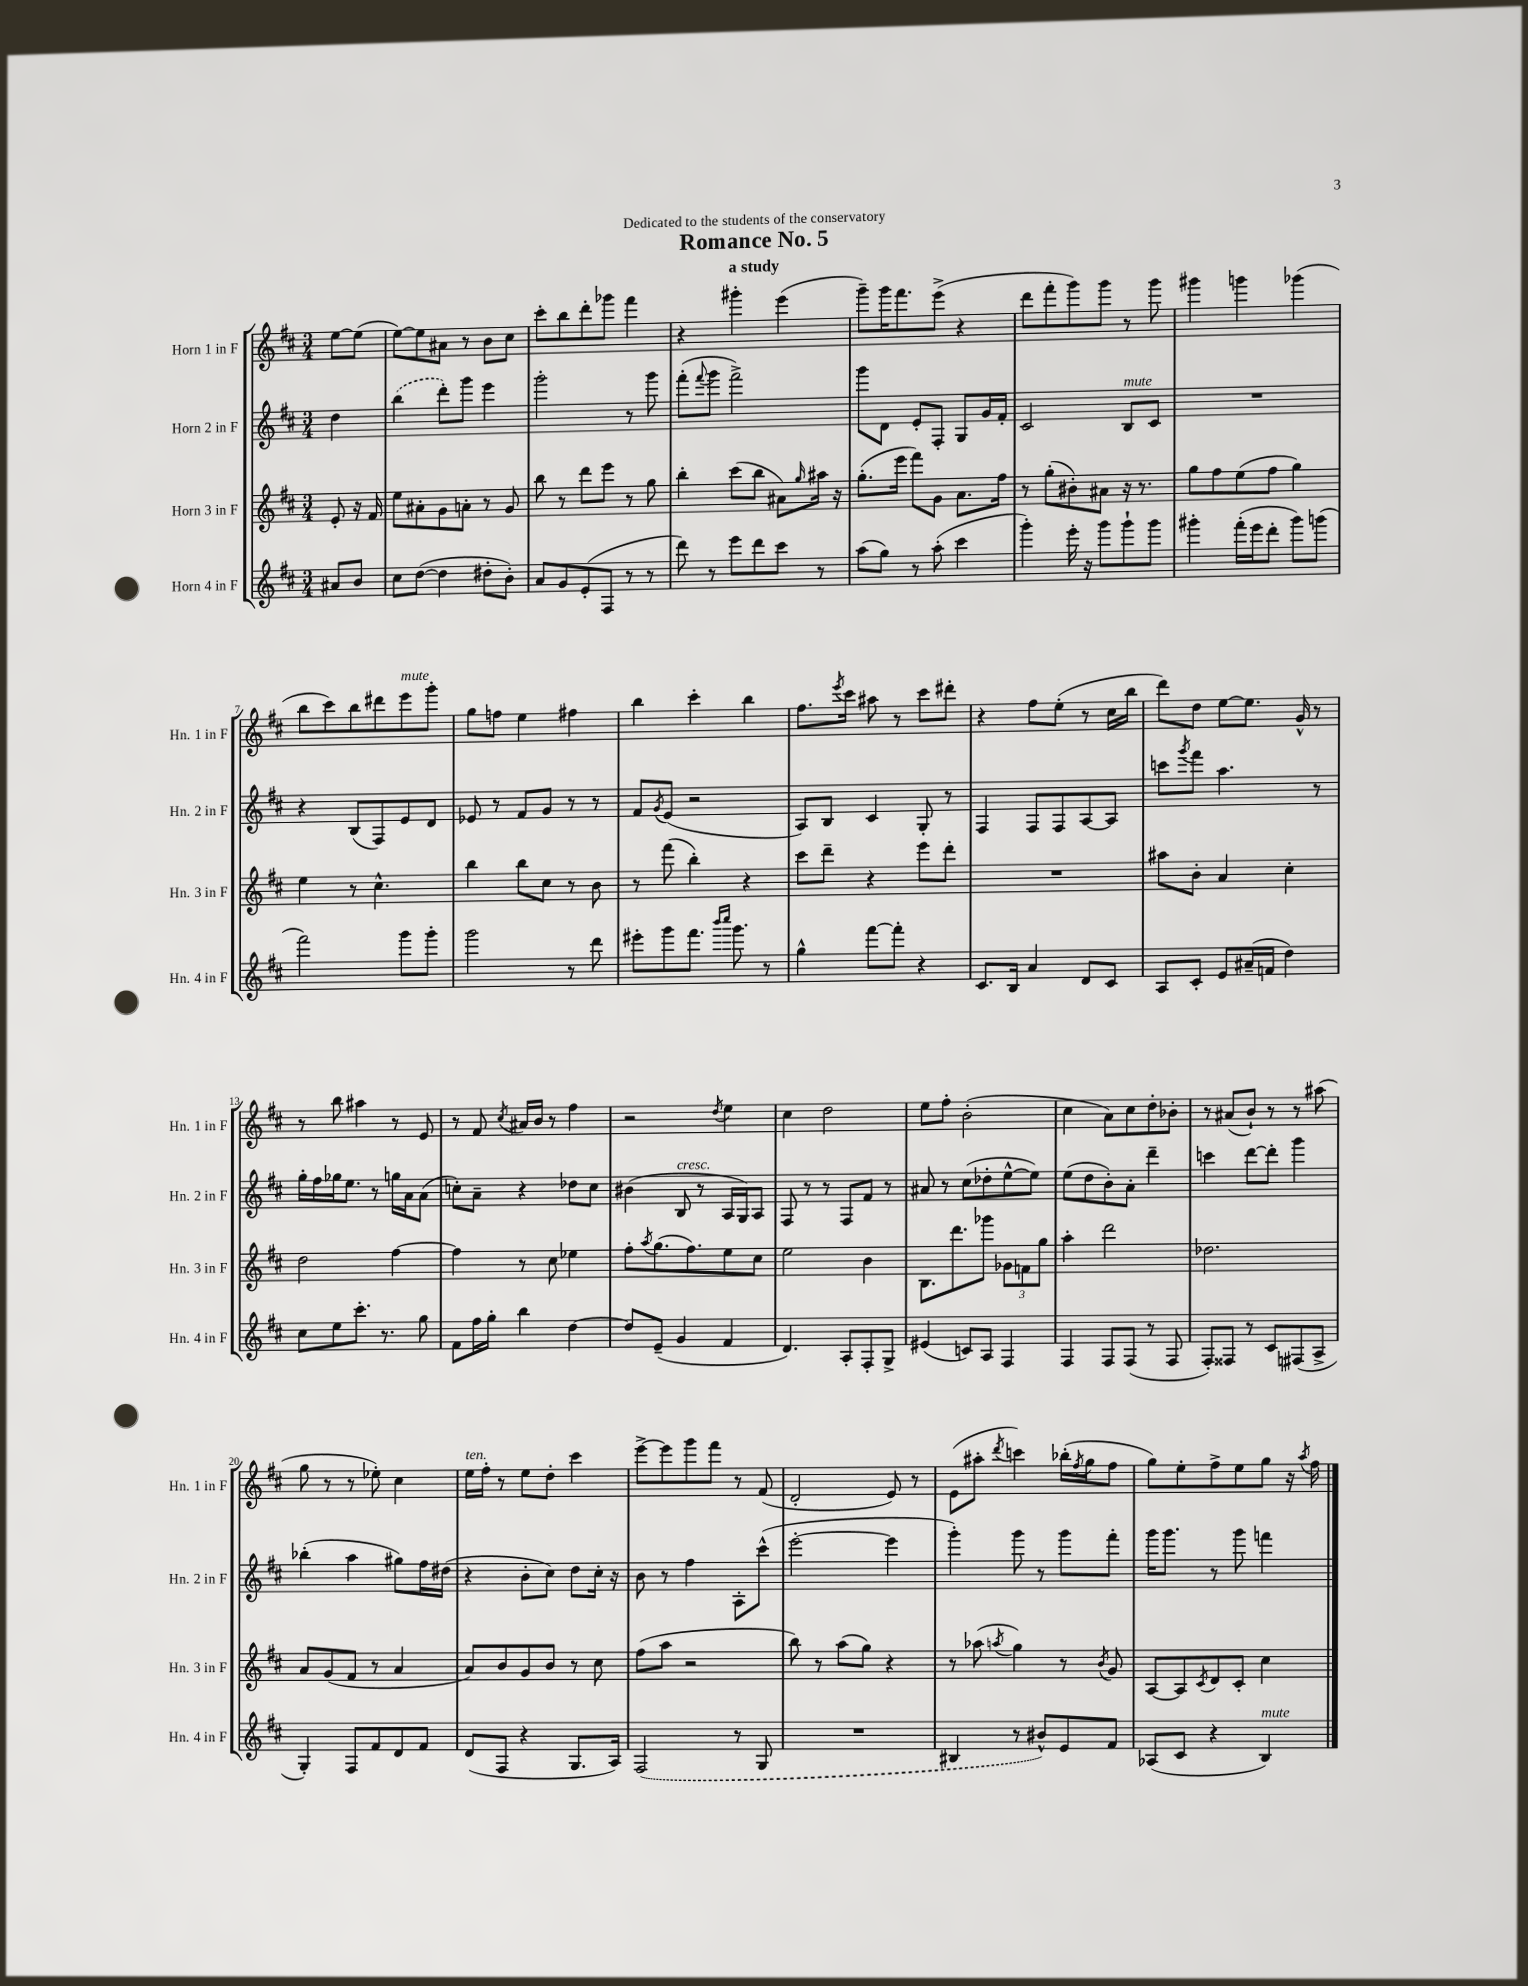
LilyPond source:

\header { title = "Romance No. 5" subtitle = "a study" dedication = "Dedicated to the students of the conservatory" }
<<
\new StaffGroup <<
\new Staff = "s0" \with { instrumentName = "Horn 1 in F" shortInstrumentName = "Hn. 1 in F" } {
    \clef treble \key d \major \numericTimeSignature \time 3/4 \partial 4
    e''8~ e''8( |
    e''8~) e''8 ais'8 r8 b'8 cis''8 |
    cis'''8-. b''8 d'''8-. ges'''8 fis'''4 |
    r4 gis'''4-. e'''4( |
    g'''8--) g'''16 fis'''8. e'''8->( r4 |
    d'''8 fis'''8-. g'''8) g'''8 r8 g'''8 |
    gis'''4 g'''4 ges'''4( |
    b''8 cis'''8) b''8 dis'''8 e'''8^\markup { \italic "mute" } g'''8-. |
    g''8 f''8 e''4 fis''4 |
    b''4 cis'''4-. b''4 |
    fis''8. \acciaccatura { e'''8 } cis'''16 ais''8 r8 cis'''8 dis'''8-. |
    r4 fis''8 e''8-.( r8 cis''16 b''16 |
    d'''8) d''8 e''8~ e''8. g'16-^ r8 |
    r8 b''8 ais''4 r8 e'8 |
    r8 fis'8 \acciaccatura { cis''8 } ais'16 b'16 r8 fis''4 |
    r2 \acciaccatura { d''8 } e''4 |
    cis''4 d''2 |
    e''8 fis''8-. b'2-.( |
    cis''4 a'8) cis''8 d''8-. bes'8-. |
    r8 ais'8( b'8-!) r8 r8 ais''8( |
    g''8 r8 r8 ees''8-.) cis''4 |
    e''16^\markup { \italic "ten." } fis''16-. r8 e''8 d''8-. cis'''4 |
    e'''8~-> e'''8 g'''8 fis'''8 r8 fis'8( |
    d'2-. e'8) r8 |
    e'8( ais''8-. \acciaccatura { d'''8 } c'''4) bes''16-.( \acciaccatura { fis''8 } g''16 fis''8 |
    g''8) e''8-. fis''8-> e''8 g''8 r16 \acciaccatura { a''8 } fis''16 \bar "|." |
}
\new Staff = "s1" \with { instrumentName = "Horn 2 in F" shortInstrumentName = "Hn. 2 in F" } {
    \clef treble \key d \major \numericTimeSignature \time 3/4 \partial 4
    d''4 |
    \once \slurDashed b''4( d'''8-.) g'''8 e'''4 |
    g'''2-. r8 g'''8 |
    fis'''8-.( \appoggiatura { fis'''8 } g'''8 fis'''2->) |
    g'''8 d'8 e'8-. fis8-. g8 g'16 fis'16-. |
    cis'2 b8^\markup { \italic "mute" } cis'8 |
    R2. |
    r4 b8( fis8) e'8 d'8 |
    ees'8 r8 fis'8 g'8 r8 r8 |
    fis'8 \acciaccatura { g'8 } e'8( r2 |
    a8) b8 cis'4 g8-. r8 |
    fis4 fis8 fis8 a8~ a8 |
    c'''8 \acciaccatura { g'''8 } fis'''8 a''4. r8 |
    g''16-. fis''16 ges''16 e''8. r8 g''16 a'16 a'8( |
    c''8-.) a'8-- r4 des''8 c''8 |
    bis'4( b8^\markup { \italic "cresc." } r8 a16 g16) a8 |
    fis8 r8 r8 fis8 fis'8 r8 |
    ais'8 r8 cis''8( des''8-. e''8~-^ e''8) |
    e''8( d''8 b'8-.) a'8-. d'''4-- |
    c'''4 d'''8~ d'''8-. g'''4 |
    bes''4-.( a''4 gis''8) fis''16 dis''16( |
    r4 b'8-. cis''8) d''8 cis''16-. r16 |
    b'8 r8 fis''4 a8-. cis'''8-^( |
    e'''2~-. e'''4 |
    g'''4-.) g'''8 r8 g'''8 fis'''8-. |
    g'''16 g'''8. r8 g'''8 f'''4 \bar "|." |
}
\new Staff = "s2" \with { instrumentName = "Horn 3 in F" shortInstrumentName = "Hn. 3 in F" } {
    \clef treble \key d \major \numericTimeSignature \time 3/4 \partial 4
    e'8-. r16 fis'16 |
    e''8 ais'8-. g'8 a'8-. r8 g'8 |
    b''8 r8 d'''8 e'''8 r8 g''8 |
    b''4-. cis'''8( b''8 ais'8) \grace { g''16 } ais''16 r16 |
    g''8.-.( e'''16 fis'''8) g'8 a'8. fis''16 |
    r8 g''8-.( bis'8-.) ais'8 r16 r8. |
    g''8 fis''8 e''8( fis''8 g''4) |
    e''4 r8 cis''4.-^ |
    b''4 b''8 cis''8 r8 b'8 |
    r8 fis'''8( b''4-.) r4 |
    cis'''8 d'''8-- r4 e'''8 d'''8-. |
    R2. |
    ais''8 b'8-. a'4 cis''4-. |
    d''2 fis''4~ |
    fis''4 r8 cis''8 ees''4 |
    fis''8-. \acciaccatura { a''8 } g''8.( fis''8.) e''8 cis''8 |
    e''2 b'4 |
    b8. d'''8. ges'''8 \tuplet 3/2 { ges'8 f'8 g''8 } |
    a''4-. d'''2 |
    des''2. |
    a'8 g'8( fis'8 r8 a'4 |
    a'8) b'8 g'8 b'8 r8 cis''8 |
    fis''8( a''8 r2 |
    b''8) r8 a''8( g''8) r4 |
    r8 aes''8( \acciaccatura { a''8 } g''4) r8 \acciaccatura { b'8 } g'8 |
    a8~ a8 \acciaccatura { cis'8 } d'8 cis'8-. cis''4 \bar "|." |
}
\new Staff = "s3" \with { instrumentName = "Horn 4 in F" shortInstrumentName = "Hn. 4 in F" } {
    \clef treble \key d \major \numericTimeSignature \time 3/4 \partial 4
    ais'8 b'8 |
    cis''8 d''8~( d''4 dis''8-. b'8-.) |
    a'8 g'8 e'8-.( fis8 r8 r8 |
    d'''8) r8 e'''8 d'''8 cis'''8 r8 |
    a''8( g''8) r8 a''8-.( cis'''4 |
    g'''4-.) e'''16-. r16 g'''8 g'''8-! g'''8 |
    gis'''4-. fis'''16-.( e'''16 d'''8-. gis'''8) g'''8( |
    fis'''2) g'''8 g'''8-. |
    g'''2 r8 d'''8 |
    eis'''8-. g'''8 fis'''8. \grace { b'''16 cis''''16 } g'''8. r8 |
    g''4-^ fis'''8~ fis'''8-. r4 |
    cis'8. b16 a'4 d'8 cis'8 |
    a8 cis'8-. e'8 ais'16--( f'16 d''4) |
    cis''8 e''8 cis'''8.-. r8. g''8 |
    fis'8 fis''16 g''16-. b''4 d''4~ |
    d''8 e'8--( g'4 fis'4 |
    d'4.) a8-. fis8-. g8-> |
    eis'4( c'8) a8 fis4 |
    fis4 fis8 fis8( r8 fis8 |
    fis8-.) fisis8 r8 cis'8 fis8( a8-> |
    g4-.) fis8 fis'8 d'8 fis'8 |
    d'8( fis8 r4 g8. a16) |
    \once \slurDashed fis2( r8 g8 |
    R2. |
    bis4 r8 bis'8-^) e'8 fis'8 |
    aes8( cis'8 r4 b4^\markup { \italic "mute" }) \bar "|." |
}
>>
>>
